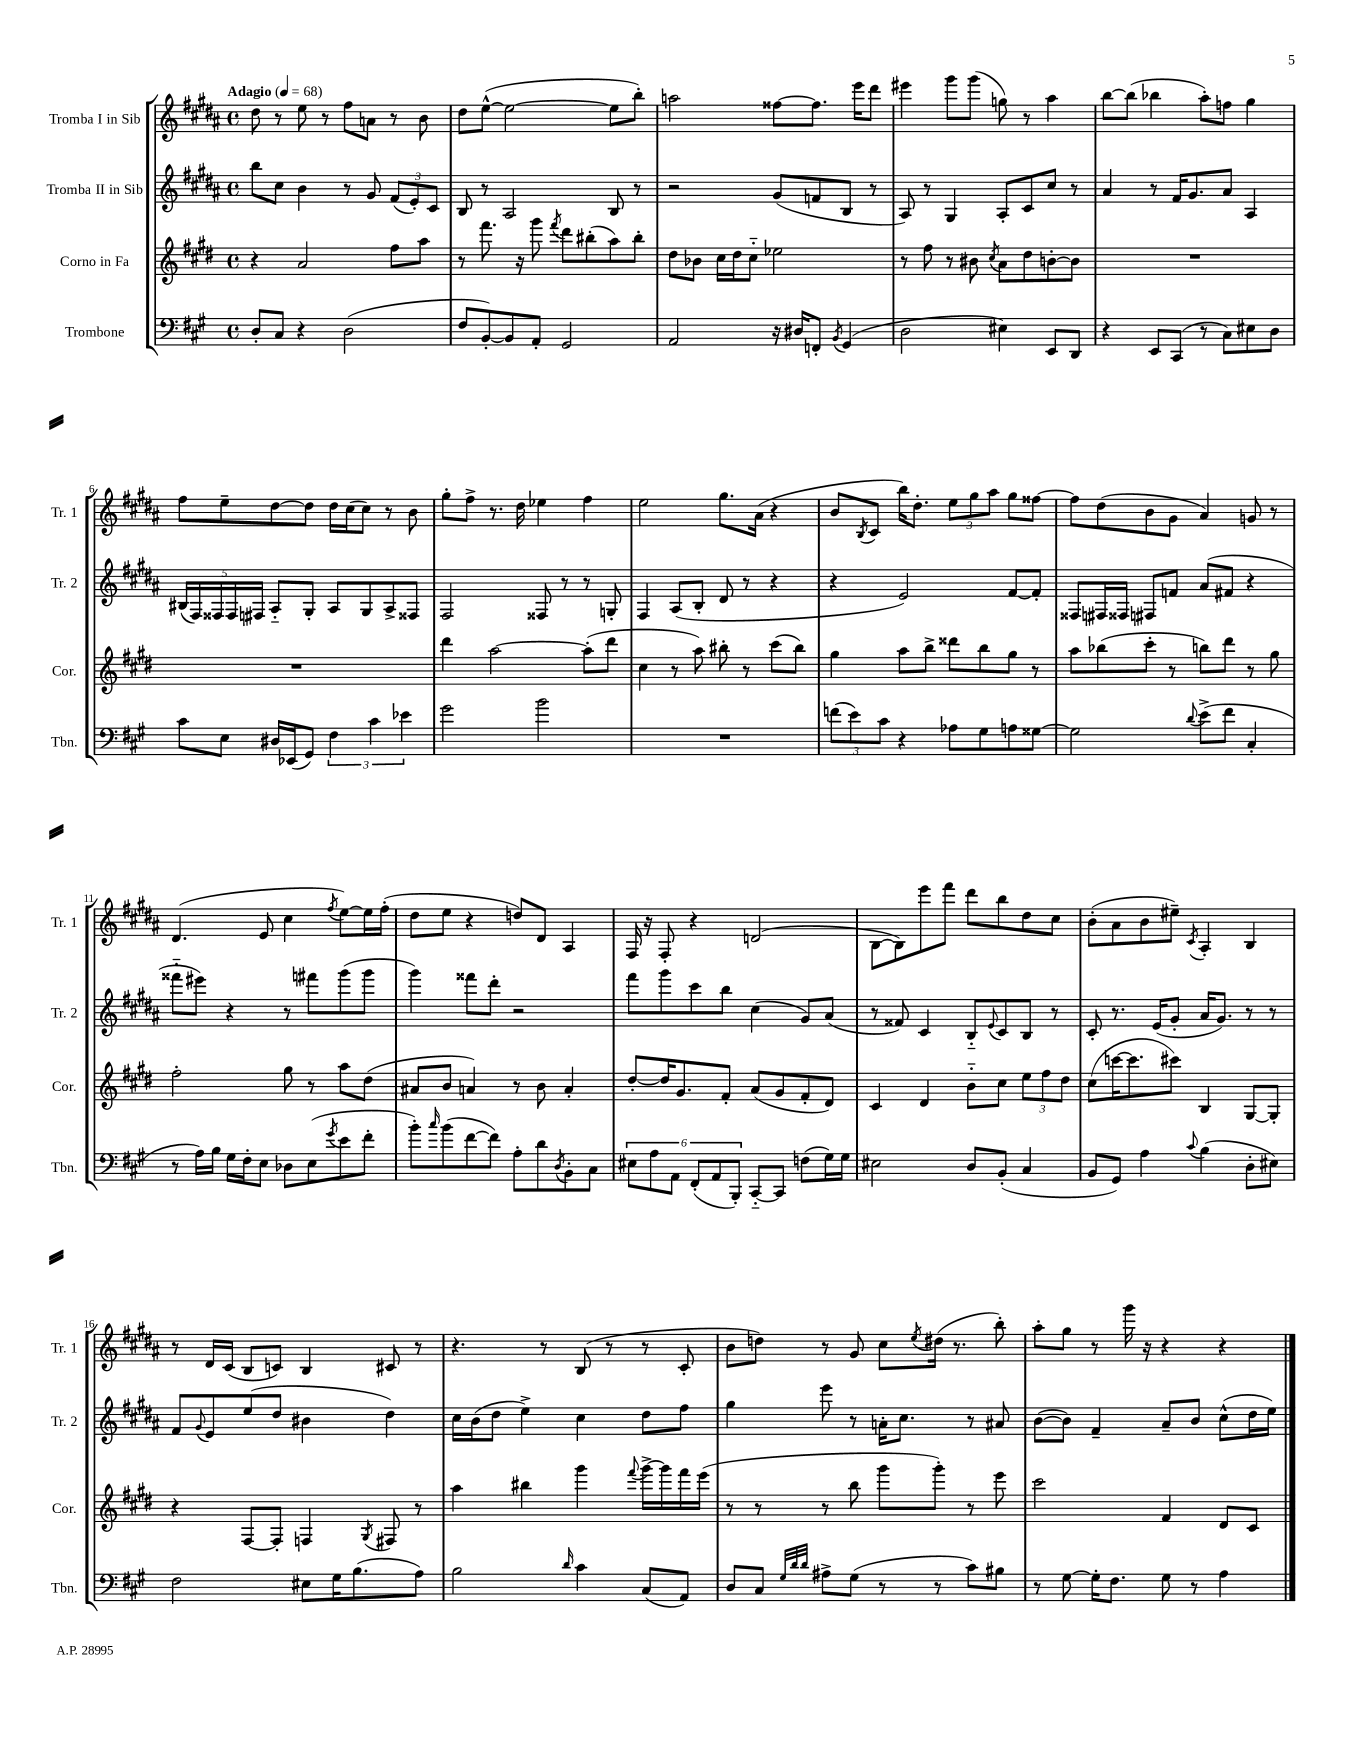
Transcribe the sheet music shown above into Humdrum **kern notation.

**kern	**kern	**kern	**kern
*staff4	*staff3	*staff2	*staff1
*clefF4	*clefG2	*clefG2	*clefG2
*k[f#c#g#]	*k[f#c#g#d#]	*k[f#c#g#d#a#]	*k[f#c#g#d#a#]
*M4/4	*M4/4	*M4/4	*M4/4
*met(c)	*met(c)	*met(c)	*met(c)
*MM68	*MM68	*MM68	*MM68
8D'	4r	8bb	8dd#
8C#	.	8cc#	8r
4r	2a	4b	8ee
.	.	.	8r
(2D	.	8r	8ff#
.	.	8g#	8a
.	8ff#	(12f#	8r
.	.	12e')	.
.	8aa	.	8b
.	.	12c#	.
=	=	=	=
8F#	8r	8B	8dd#
[8BB')	8.fff#	8r	([8ee^^
8BB]	.	2A#	2ee_
.	16r	.	.
8AA'	8ggg#	.	.
.	8qfff#	.	.
2GG#	8ddd#	.	.
.	(8bb#'	.	.
.	8aa)	8B	8ee]
.	8bb#'	8r	8bb')
=	=	=	=
2AA	8dd#	2r	2aa
.	8b-	.	.
.	16cc#	.	.
.	16dd#	.	.
.	8cc#'~	.	.
16r	2ee-	(8g#	[8ff##
16D#	.	.	.
8FF'	.	8f	8.ff##]
8qBB	.	.	.
(4GG#	.	8B	.
.	.	.	16eee
.	.	8r	8ddd#
=	=	=	=
2D	8r	8A#)	4eee#
.	8ff#	8r	.
.	8r	4G#	8ggg#
.	8b#	.	(8ggg#
.	8qcc#	.	.
4E#)	8a	8A#'	8gg)
.	8dd#	8c#	8r
8EE	[8b'	8cc#	4aa#
8DD	8b]	8r	.
=	=	=	=
4r	1r	4a#	[8bb
.	.	.	(8bb]
8EE	.	8r	4bb-
(8CC#	.	16f#	.
.	.	8.g#	.
8r	.	.	8aa#')
8C#)	.	8a#	8ff
8E#	.	4A#	4gg#
8D	.	.	.
=	=	=	=
8c#	1r	(20B#	8ff#
.	.	20F#)	.
.	.	20F##	.
8E	.	.	8ee~
.	.	20F##	.
.	.	20F#	.
16D#	.	8A#'~	[8dd#
(16EE-	.	.	.
8GG#)	.	8G#'	8dd#]
6F#	.	8A#	16dd#
.	.	.	(16cc#
.	.	8G#	8cc#)
6c#	.	.	.
.	.	8A#^	8r
6e-	.	.	.
.	.	8F##	8b
=	=	=	=
2g#	4ddd#	2F#	8gg#'
.	.	.	8ff#^
.	[2aa	.	8.r
.	.	.	16dd#
2b	.	8F##	4ee-
.	.	8r	.
.	(8aa']	8r	4ff#
.	8ddd#	8G'	.
=	=	=	=
1r	4cc#	4F#	2ee
.	8r	(8A#	.
.	8aa)	8B'	.
.	8bb#'	8d#	8.gg#
.	8r	8r	.
.	.	.	(16a#
.	(8ccc#	4r	4r
.	8bb#)	.	.
=	=	=	=
(12f	4gg#	4r	8b
12e)	.	.	.
.	.	.	8qB
.	.	.	8c#
12c#	.	.	.
4r	8aa	2e)	16bb)
.	.	.	8.dd#'
.	8bb^	.	.
8A-	8ddd##	.	12ee
.	.	.	12gg#
8G#	8bb	.	.
.	.	.	12aa#
8A	8gg#	[8f#	8gg#
[8G##	8r	8f#']	[8ff##
=	=	=	=
2G##]	8aa	8F##	8ff##]
.	(8bb-	16F#	(8dd#
.	.	16F##	.
.	8ccc#'	8F#	8b
.	8r	8f	8g#
8qqd	.	.	.
(8e^	8bb)	(8a#	4a#)
8f#	8ddd#	8f#	.
4C#'	8r	4r	8g
.	8gg#	.	8r
=	=	=	=
8r	2ff#'	8fff##'~	(4.d#
16A)	.	8eee#)	.
16B	.	.	.
16G#	.	4r	.
16F#'	.	.	.
8E	.	.	8e
8D-	8gg#	8r	4cc#
(8E	8r	8fff#	.
8qg#	.	.	8qff#
8e	8aa	(8ggg#	[8ee)
8f#'	(8dd#	8ggg#	16ee]
.	.	.	(16ff#'
=	=	=	=
8b')	8a#	4ggg#)	8dd#
16qqcc#	.	.	.
(8b	8b	.	8ee
[8f#	4a)	8fff##	4r
8f#])	.	8ddd#'	.
8A'	8r	2r	8dd)
8d	8b	.	8d#
8qD	.	.	.
8BB'	4a'	.	4A#
8C#	.	.	.
=	=	=	=
12E#	[8dd#'	8fff#	16F#
.	.	.	16r
12A	.	.	.
.	16dd#]	8ggg#	8F#'
12AA	.	.	.
.	8.g#	.	.
(12FF#'	.	8ccc#	4r
12AA	.	.	.
.	8f#'	8bb	.
12BBB')	.	.	.
[8CC#'~	(8a	(4cc#	(2d
8CC#]	8g#	.	.
(8F	8f#'	8g#)	.
16G#)	8d#)	(8a#	.
16G#	.	.	.
=	=	=	=
2E#	4c#	8r	[8B
.	.	8f##)	8B])
.	4d#	4c#	8eee
.	.	.	8fff#
8D	8b'~	8B'~	8ddd#
.	.	8qqe	.
(8BB'	8cc#	8c#	8bb
4C#	12ee	8B	8dd#
.	12ff#	.	.
.	.	8r	8cc#
.	12dd#	.	.
=	=	=	=
8BB	(8cc#	8c#'	(8b'
8GG#)	[16ccc	8.r	8a#
.	8.ccc]	.	.
4A	.	.	8b
.	.	(16e	.
.	8ccc#)	8g#'	8ee#~)
8qqc#	.	.	8qc#
(4B	4B	16a#	4A#'
.	.	8.g#)	.
8D'	[8G#	8r	4B
8E#)	8G#']	8r	.
=	=	=	=
2F#	4r	8f#	8r
.	.	8qqg#	.
.	.	8e	16d#
.	.	.	(16c#
.	[8F#	(8ee	8B
.	8F#']	8dd#	8c)
8E#	4F	4b#	4B
16G#	.	.	.
(8.B	.	.	.
.	8qG#	.	.
.	8F#	4dd#)	8c#
8A)	8r	.	8r
=	=	=	=
2B	4aa	16cc#	4.r
.	.	(16b	.
.	.	8dd#	.
.	4bb#	4ee^)	.
.	.	.	8r
16qqd	.	.	.
4c#	4ggg#	4cc#	(8B
.	.	.	8r
.	8qqfff#	.	.
(8C#	[16ggg#^	8dd#	8r
.	16ggg#]	.	.
8AA)	16fff#	8ff#	8c#'
.	(16eee	.	.
=	=	=	=
8D	8r	4gg#	8b
8C#	8r	.	8dd)
32qqG#	.	.	.
32qqd	.	.	.
32qqd	.	.	.
8A#^	8r	8eee	8r
(8G#	8bb	8r	8g#
8r	8ggg#	16a'	8cc#
.	.	8.cc#	.
.	.	.	8qee
8r	8ggg#')	.	(16dd#
.	.	.	8.r
8c#)	8r	8r	.
8B#	8eee	8a#	8bb')
=	=	=	=
8r	2ccc#	([8b	8aa#'
[8G#	.	8b])	8gg#
16G#']	.	4f#~	8r
8.F#	.	.	.
.	.	.	16ggg#
.	.	.	16r
8G#	4f#	8a#~	4r
8r	.	8b	.
4A	8d#	(8cc#^^	4r
.	8c#	16dd#	.
.	.	16ee)	.
==	==	==	==
*-	*-	*-	*-
